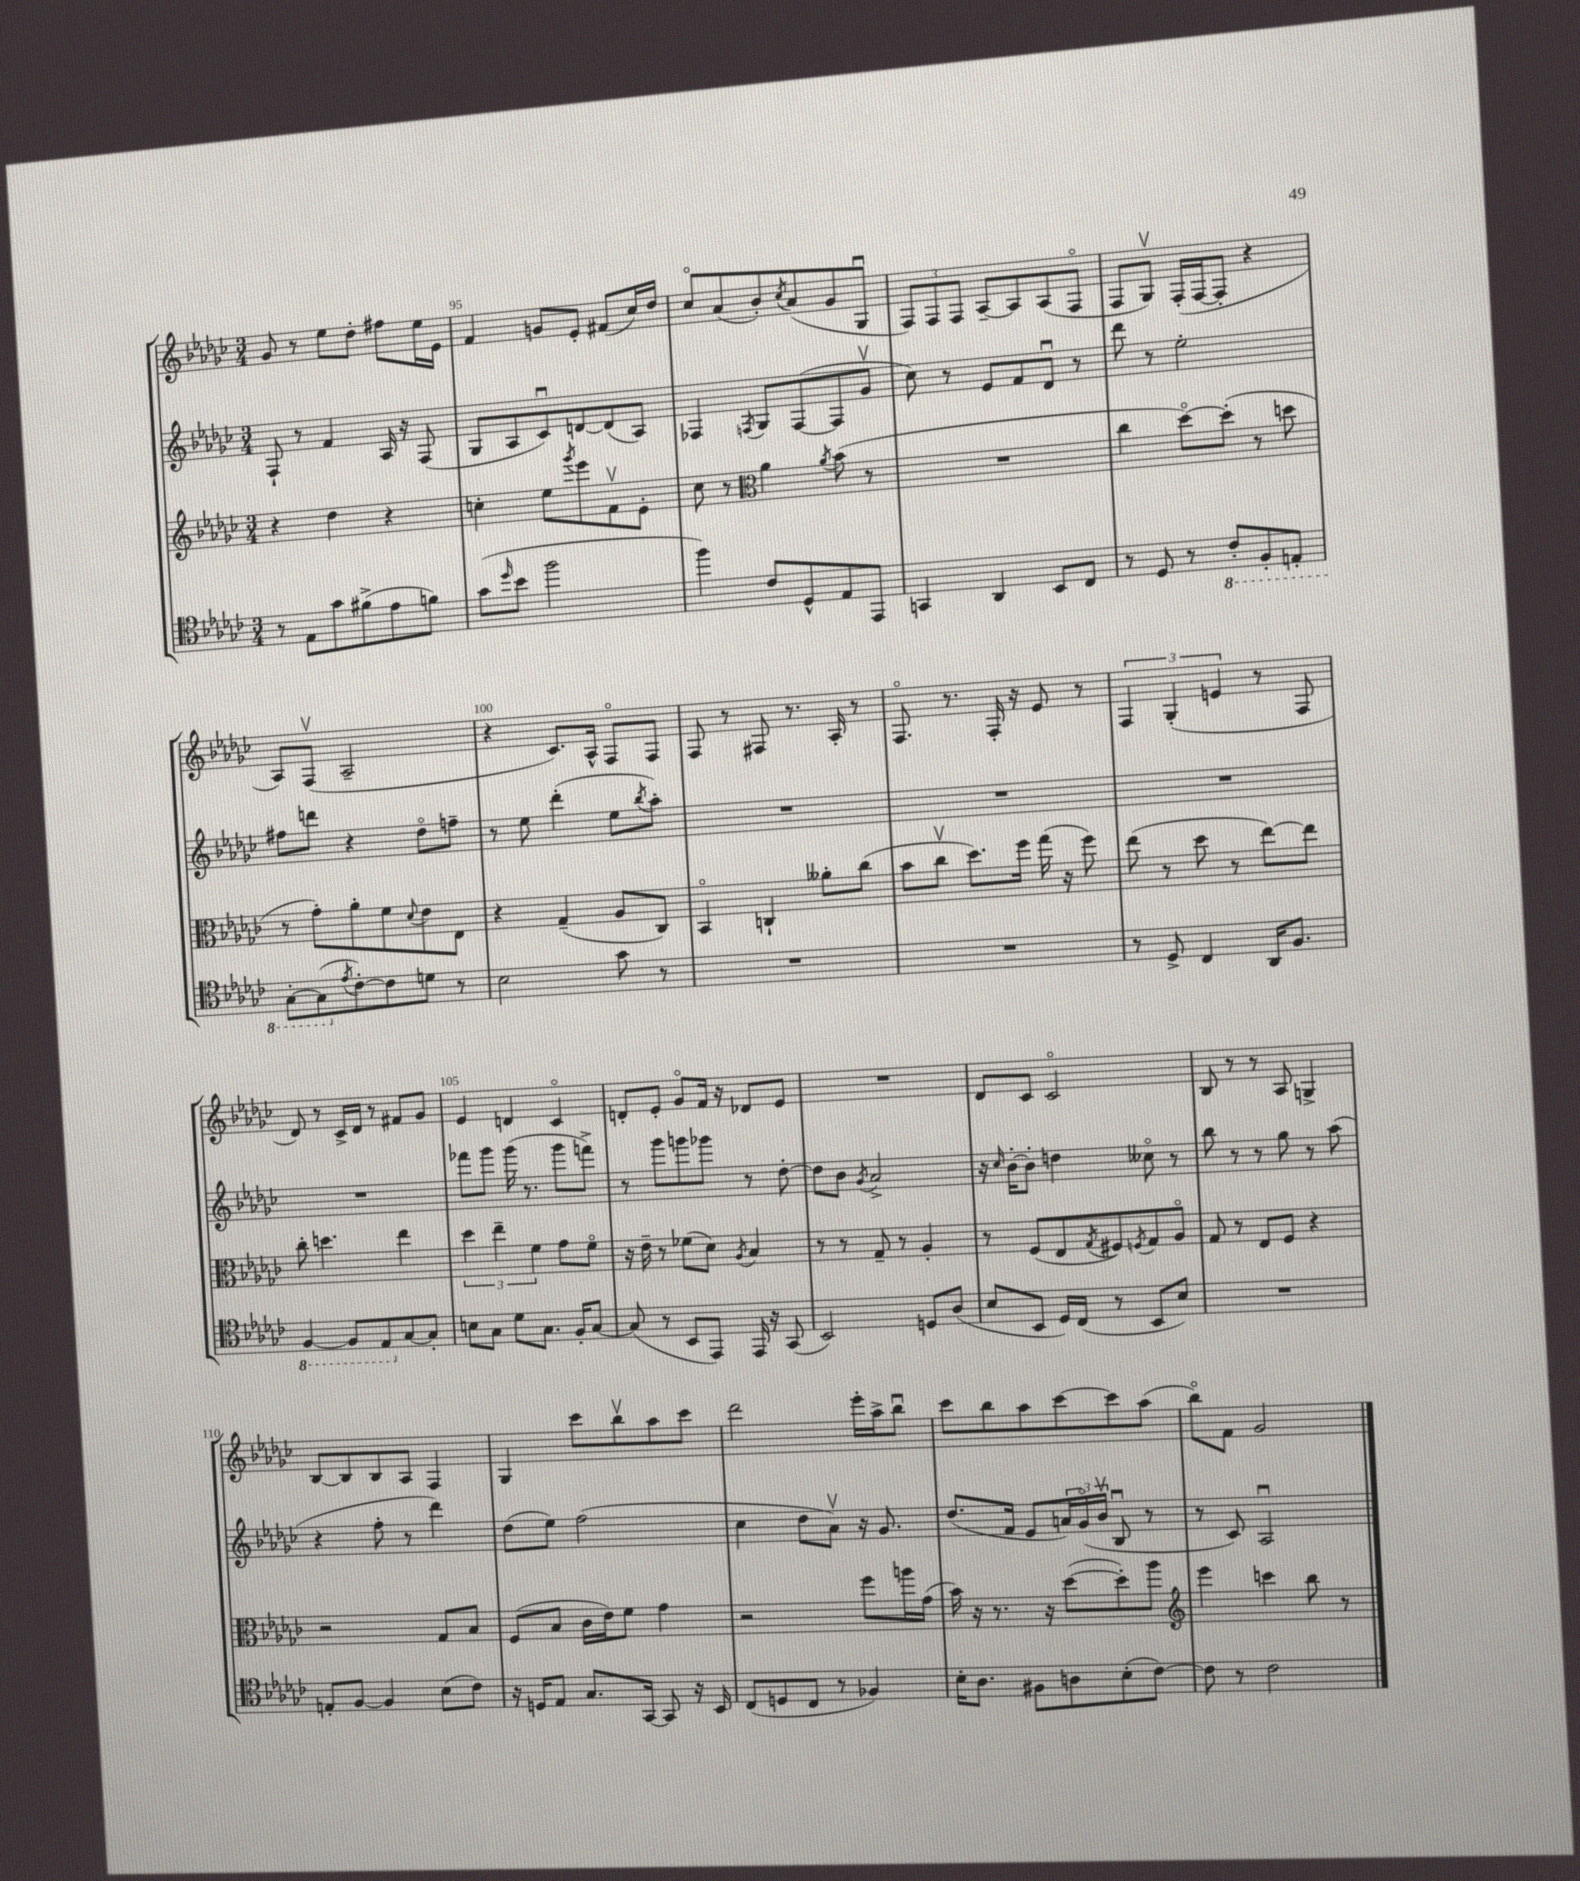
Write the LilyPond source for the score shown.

<<
\new StaffGroup <<
\new Staff = "s0" {
    \clef treble \key ges \major \numericTimeSignature \time 3/4
    ges'8 r8 ees''8 des''8-. fis''8 ees''16 ees'16 |
    f'4 g'8 ees'8-. fis'8( ces''16) des''16 |
    ces''8\flageolet aes'8( bes'8-.) \acciaccatura { ces''8 } aes'8( ges'8 ges8\downbow |
    \tuplet 3/2 { f8) f8 f8 } aes8~-- aes8 aes8( f8\flageolet |
    f8 ges8\upbow) f16-.( f16~ f8-. r4 |
    aes8) f8\upbow( aes2-- |
    r4 ces'8.) aes16-^ f8\flageolet f8 |
    f8 r8 fis8 r8. aes16-. r8 |
    f8.\flageolet r8. f16-. r16 ees'8 r8 |
    \tuplet 3/2 { f4 ges4-.( e'4 } r8 f8 |
    des'8) r8 ces'16-> des'16 r8 fis'8 ges'8 |
    ees'4 d'4 ces'4\flageolet |
    d'8-. ees'8-. ges'8\flageolet f'16 r16 des'8 ees'8 |
    R2. |
    des'8 ces'8 ces'2\flageolet |
    bes8 r8 r8 aes8 g4-> |
    bes8~ bes8 bes8 aes8 f4 |
    ges4 ces'''8 bes''8\upbow aes''8 ces'''8 |
    des'''2 ees'''16-. aes''16-> bes''8\downbow |
    ces'''8 bes''8 aes''8 ces'''8~ ces'''8 aes''8( |
    bes''8\flageolet) f'8 ges'2 \bar "|." |
}
\new Staff = "s1" {
    \clef treble \key ges \major \numericTimeSignature \time 3/4
    f8-! r8 f'4 aes16 r16 f8( |
    ges8 aes8 ces'8\downbow) d'8~ d'8( aes8) |
    fes4 \acciaccatura { f8 } ges8 f8~( f8 ges'8\upbow |
    ces''8) r8 ees'8 f'8 des'8\downbow r8 |
    des'''8 r8 ees''2-. |
    fis''8 d'''8 r4 des''8\flageolet f''8-- |
    r8 ees''8 des'''4-.( ees''8 \acciaccatura { bes''8 } aes''8-.) |
    R2. |
    R2. |
    R2. |
    R2. |
    fes'''8 ges'''8 ges'''16( r8. ges'''8 f'''8->) |
    r8 ges'''8 g'''8 ges'''8 r8 des''8~-. |
    des''8 bes'8 \acciaccatura { ges'8 } aes'2-> |
    r16 \grace { ces''16 } bes'16~-. bes'8-. d''4 ceses''8\flageolet r8 |
    bes''8 r8 r8 ges''8 r8 aes''8( |
    r4 f''8-. r8 des'''4) |
    des''8( ees''8) f''2( |
    ces''4 des''8 aes'8\upbow) r16 ges'8. |
    des''8.( f'16 ees'8 \tuplet 3/2 { a'16) ges'16\flageolet( bes'16\upbow } bes8\downbow r8 |
    r8 ces'8) aes2\downbow \bar "|." |
}
\new Staff = "s2" {
    \clef treble \key ges \major \numericTimeSignature \time 3/4
    r4 des''4 r4 |
    c''4-. ees''8 \acciaccatura { ges'''8 } ees'''8 f'8\upbow ees'8-. |
    ces''8 r8 \clef alto aes'4 \acciaccatura { aes'8 } bes'8( r8 |
    R2. |
    ces''4 des''8~\flageolet) des''8-.( r8 d''8 |
    r8 ges'8-.) aes'8-. f'8 \appoggiatura { des'8 } ees'8 ees8 |
    r4 ges4--( aes8 ces8) |
    bes,4\flageolet c4-! aeses'8-. ces''8( |
    bes'8 ces''8\upbow des''8.) f''16 ges''16( r16 f''8) |
    ees''8( r8 des''8 r8 ees''8~) ees''8 |
    ces''8-. d''4. ees''4 |
    \tuplet 3/2 { des''4 ees''4-- f'4 } ges'8 f'8\flageolet |
    r16 ees'16-- r8 fes'8( des'8) \acciaccatura { aes8 } bes4 |
    r8 r8 ges8-- r8 aes4-. |
    r8 f8( ees8 \acciaccatura { ges8 } fis8) \acciaccatura { f8 } ges8 aes8\flageolet |
    ges8 r8 ees8 f8 r4 |
    r2 ges8 bes8 |
    f8( bes8 ces'16 ees'16) f'8 ges'4 |
    r2 f''8 a''16 ges'16( |
    bes'16) r16 r8. r16 des''8~( des''8-.) aes''8 |
    \clef treble ees'''4 c'''4 bes''8 r8 \bar "|." |
}
\new Staff = "s3" {
    \clef tenor \key ges \major \numericTimeSignature \time 3/4
    r8 ees8 ges'8 fis'8->( ees'8 f'8) |
    ges'8( \grace { des''16 } bes'8 f''2 |
    f''4) ces'8 des8-^ ees8 ees,8 |
    g,4 aes,4 bes,8 ces8 |
    r8 des8 r8 \ottava #-1 ces8-. f,8-. e,8-. |
    ges,8~-. ges,8( \ottava #0 \acciaccatura { ees'8 } ces'8~-.) ces'8 d'8 r8 |
    bes2 ges'8 r8 |
    R2. |
    R2. |
    r8 des8-> ces4 aes,16 f8. |
    \ottava #-1 f,4~ f,8 ees,8 \ottava #0 ges8~ ges8-. |
    b8 ges8 des'8 ges8. f16-. ges8~ |
    ges8( r8 bes,8 ees,8) ees,16 r16 ges,8( |
    bes,2) d8 aes8( |
    bes8 bes,8 des16) ces16( r8 bes,8 bes8) |
    R2. |
    e8-. f8~ f4 bes8( ces'8) |
    r16 d16 ees8 ges8. ges,16~ ges,8 r16 bes,16 |
    ces8( d8 ces8 r8 fes4) |
    bes16-. aes8. fis8 a8 bes8-.( ces'8~) |
    ces'8 r8 ces'2 \bar "|." |
}
>>
>>
\layout { \context { \Score currentBarNumber = #94 \override BarNumber.break-visibility = ##(#f #t #t) barNumberVisibility = #(every-nth-bar-number-visible 5) } }
